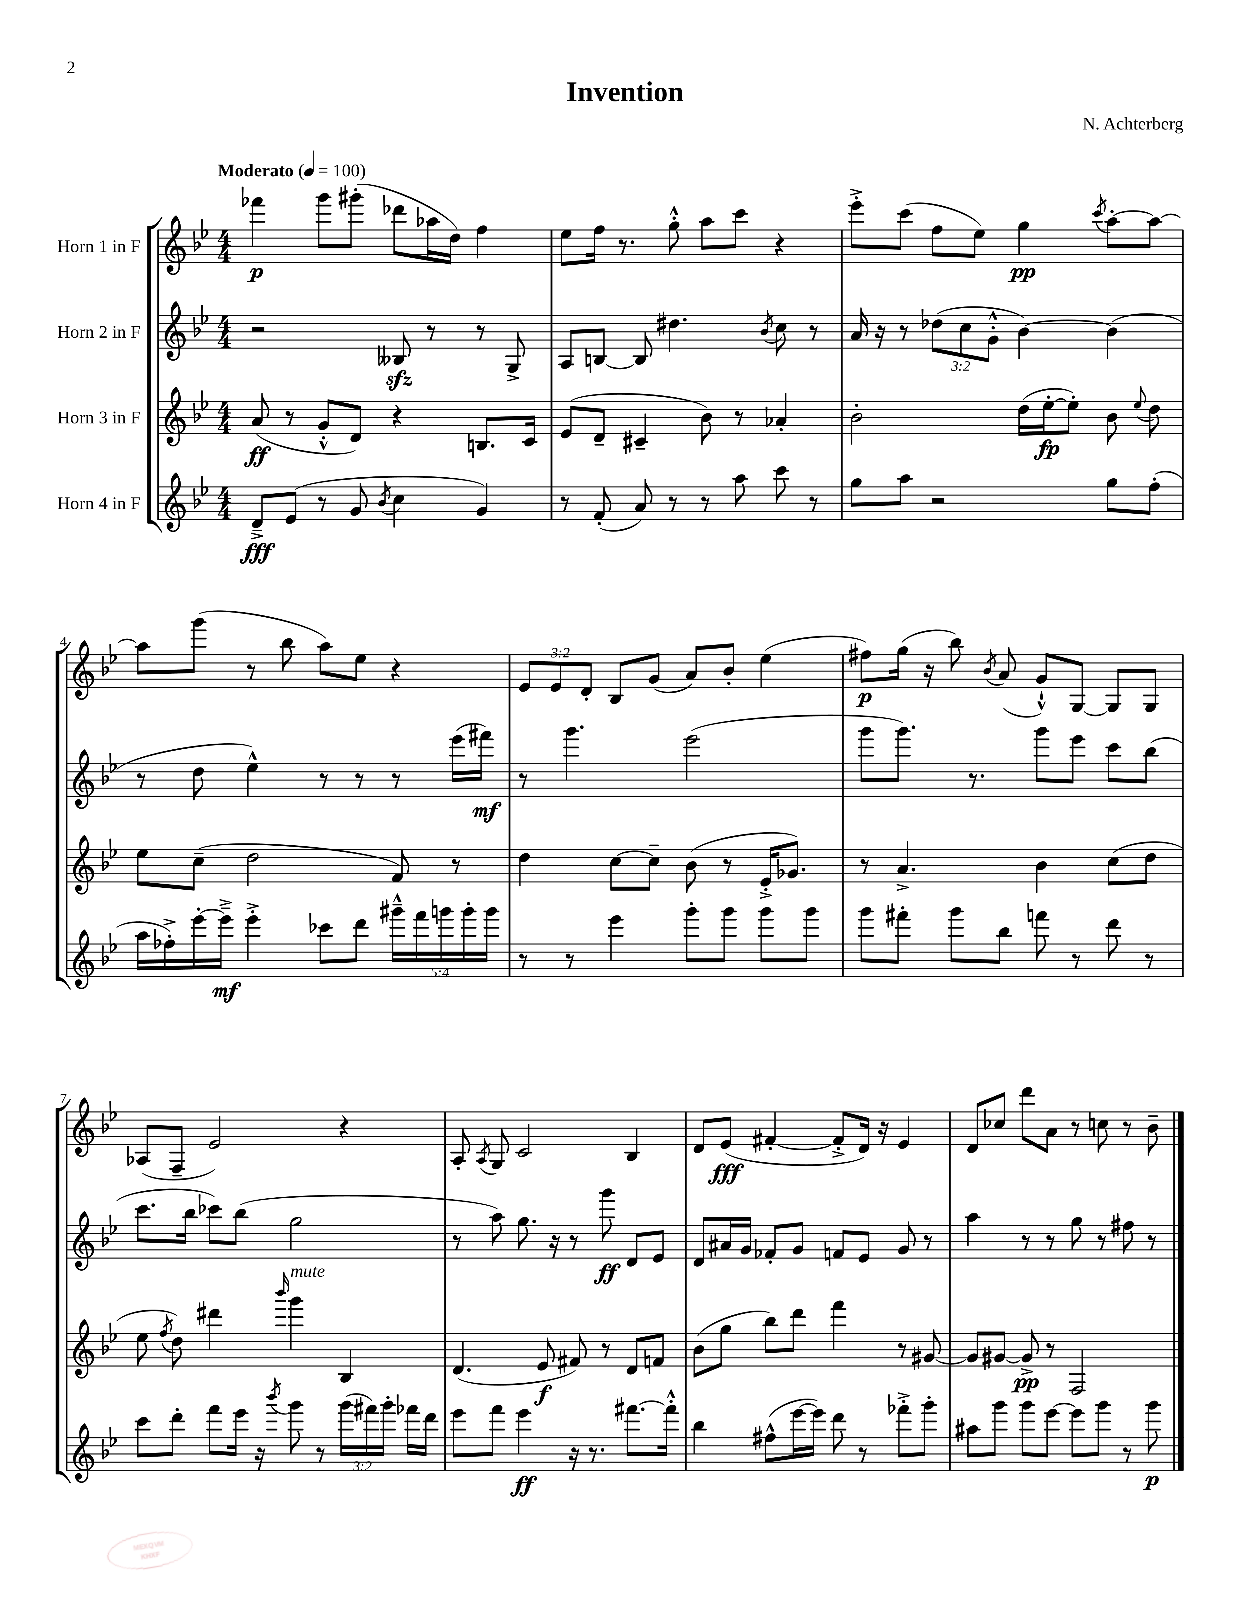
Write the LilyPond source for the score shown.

\header { title = "Invention" composer = "N. Achterberg" }
<<
\new StaffGroup <<
\new Staff = "s0" \with { instrumentName = "Horn 1 in F" } {
    \clef treble \key bes \major \numericTimeSignature \time 4/4 \override Staff.TupletNumber.text = #tuplet-number::calc-fraction-text \tempo "Moderato" 4 = 100
    \autoBeamOff fes'''4\p g'''8[ gis'''8]-.( des'''8[ aes''16 d''16]) f''4 |
    ees''8[ f''16] r8. g''8-.-^ a''8[ c'''8] r4 |
    ees'''8[-.-> c'''8]( f''8[ ees''8]) g''4\pp \acciaccatura { c'''8 } a''8[~-. a''8]~ |
    a''8[ g'''8]( r8 bes''8 a''8[) ees''8] r4 |
    \tuplet 3/2 { ees'8[ ees'8 d'8]-. } bes8[ g'8]( a'8[) bes'8]-. ees''4( |
    fis''8[\p) g''16]( r16 bes''8) \acciaccatura { bes'8 } a'8( g'8[-!-^) g8]~ g8[ g8] |
    aes8[( f8]-- ees'2) r4 |
    a8-. \acciaccatura { a8 } g8 c'2 bes4 |
    d'8[ ees'8]\fff( fis'4~-. fis'8[-.-> d'16]) r16 ees'4 |
    d'8[ ces''8] d'''8[ a'8] r8 c''8 r8 bes'8-- \bar "|." |
}
\new Staff = "s1" \with { instrumentName = "Horn 2 in F" } {
    \clef treble \key bes \major \numericTimeSignature \time 4/4 \override Staff.TupletNumber.text = #tuplet-number::calc-fraction-text
    \autoBeamOff r2 beses8\sfz r8 r8 g8-> |
    a8[ b8]~ b8 dis''4. \acciaccatura { bes'8 } c''8 r8 |
    a'16 r16 r8 \tuplet 3/2 { des''8[( c''8 g'8]-.-^ } bes'4~) bes'4( |
    r8 d''8 ees''4-^) r8 r8 r8 ees'''16[( fis'''16]\mf) |
    r8 g'''4. ees'''2( |
    g'''8[ g'''8.]) r8. g'''8[ ees'''8] c'''8[ bes''8]( |
    c'''8.[ bes''16] ces'''8[) bes''8]( g''2 |
    r8 a''8) g''8. r16 r8 g'''8\ff d'8[ ees'8] |
    d'8[ ais'16 g'16] fes'8[-. g'8] f'8[ ees'8] g'8 r8 |
    a''4 r8 r8 g''8 r8 fis''8 r8 \bar "|." |
}
\new Staff = "s2" \with { instrumentName = "Horn 3 in F" } {
    \clef treble \key bes \major \numericTimeSignature \time 4/4
    \autoBeamOff a'8\ff( r8 g'8[-.-^ d'8]) r4 b8.[ c'16] |
    ees'8[( d'8]-- cis'4-- bes'8) r8 aes'4-. |
    bes'2-. d''16[( ees''16~-.\fp ees''8]-.) bes'8 \appoggiatura { ees''8 } d''8 |
    ees''8[ c''8]--( d''2 f'8) r8 |
    d''4 c''8[~ c''8]-- bes'8( r8 ees'16[-.-> ges'8.]) |
    r8 a'4.-> bes'4 c''8[( d''8] |
    ees''8 \acciaccatura { f''8 } d''8) dis'''4 \grace { bes'''16 } g'''4^\markup { \italic "mute" } bes4 |
    d'4.( ees'8\f fis'8) r8 d'8[ f'8] |
    bes'8[( g''8] bes''8[) d'''8] f'''4 r8 gis'8~ |
    gis'8[ gis'8]~ gis'8->\pp r8 f2 \bar "|." |
}
\new Staff = "s3" \with { instrumentName = "Horn 4 in F" } {
    \clef treble \key bes \major \numericTimeSignature \time 4/4 \override Staff.TupletNumber.text = #tuplet-number::calc-fraction-text
    \autoBeamOff d'8[--->\fff ees'8]( r8 g'8 \acciaccatura { bes'8 } c''4 g'4) |
    r8 f'8-.( a'8) r8 r8 a''8 c'''8 r8 |
    g''8[ a''8] r2 g''8[ f''8]-.( |
    a''16[ fes''16-.->) ees'''16~-. ees'''16]--->\mf ees'''4-.-> ces'''8[ d'''8] \tuplet 5/4 { gis'''16[---^ f'''16 g'''16 g'''16-. g'''16] } |
    r8 r8 ees'''4 g'''8[-. g'''8] g'''8[ g'''8] |
    g'''8[ fis'''8]-. g'''8[ bes''8] f'''8 r8 d'''8 r8 |
    c'''8[ d'''8]-. f'''8[ ees'''16] r16 \acciaccatura { bes'''8 } g'''8 r8 \tuplet 3/2 { g'''16[( fis'''16) g'''16]-. } fes'''16[ d'''16] |
    ees'''8[ f'''8] ees'''4\ff r16 r8. fis'''8.[~ fis'''16]-.-^ |
    bes''4 fis''8[-^( ees'''16~ ees'''16]) d'''8 r8 fes'''8[-.-> g'''8]-. |
    ais''8[ g'''8] g'''8[ ees'''8]~ ees'''8[ g'''8] r8 g'''8\p \bar "|." |
}
>>
>>
